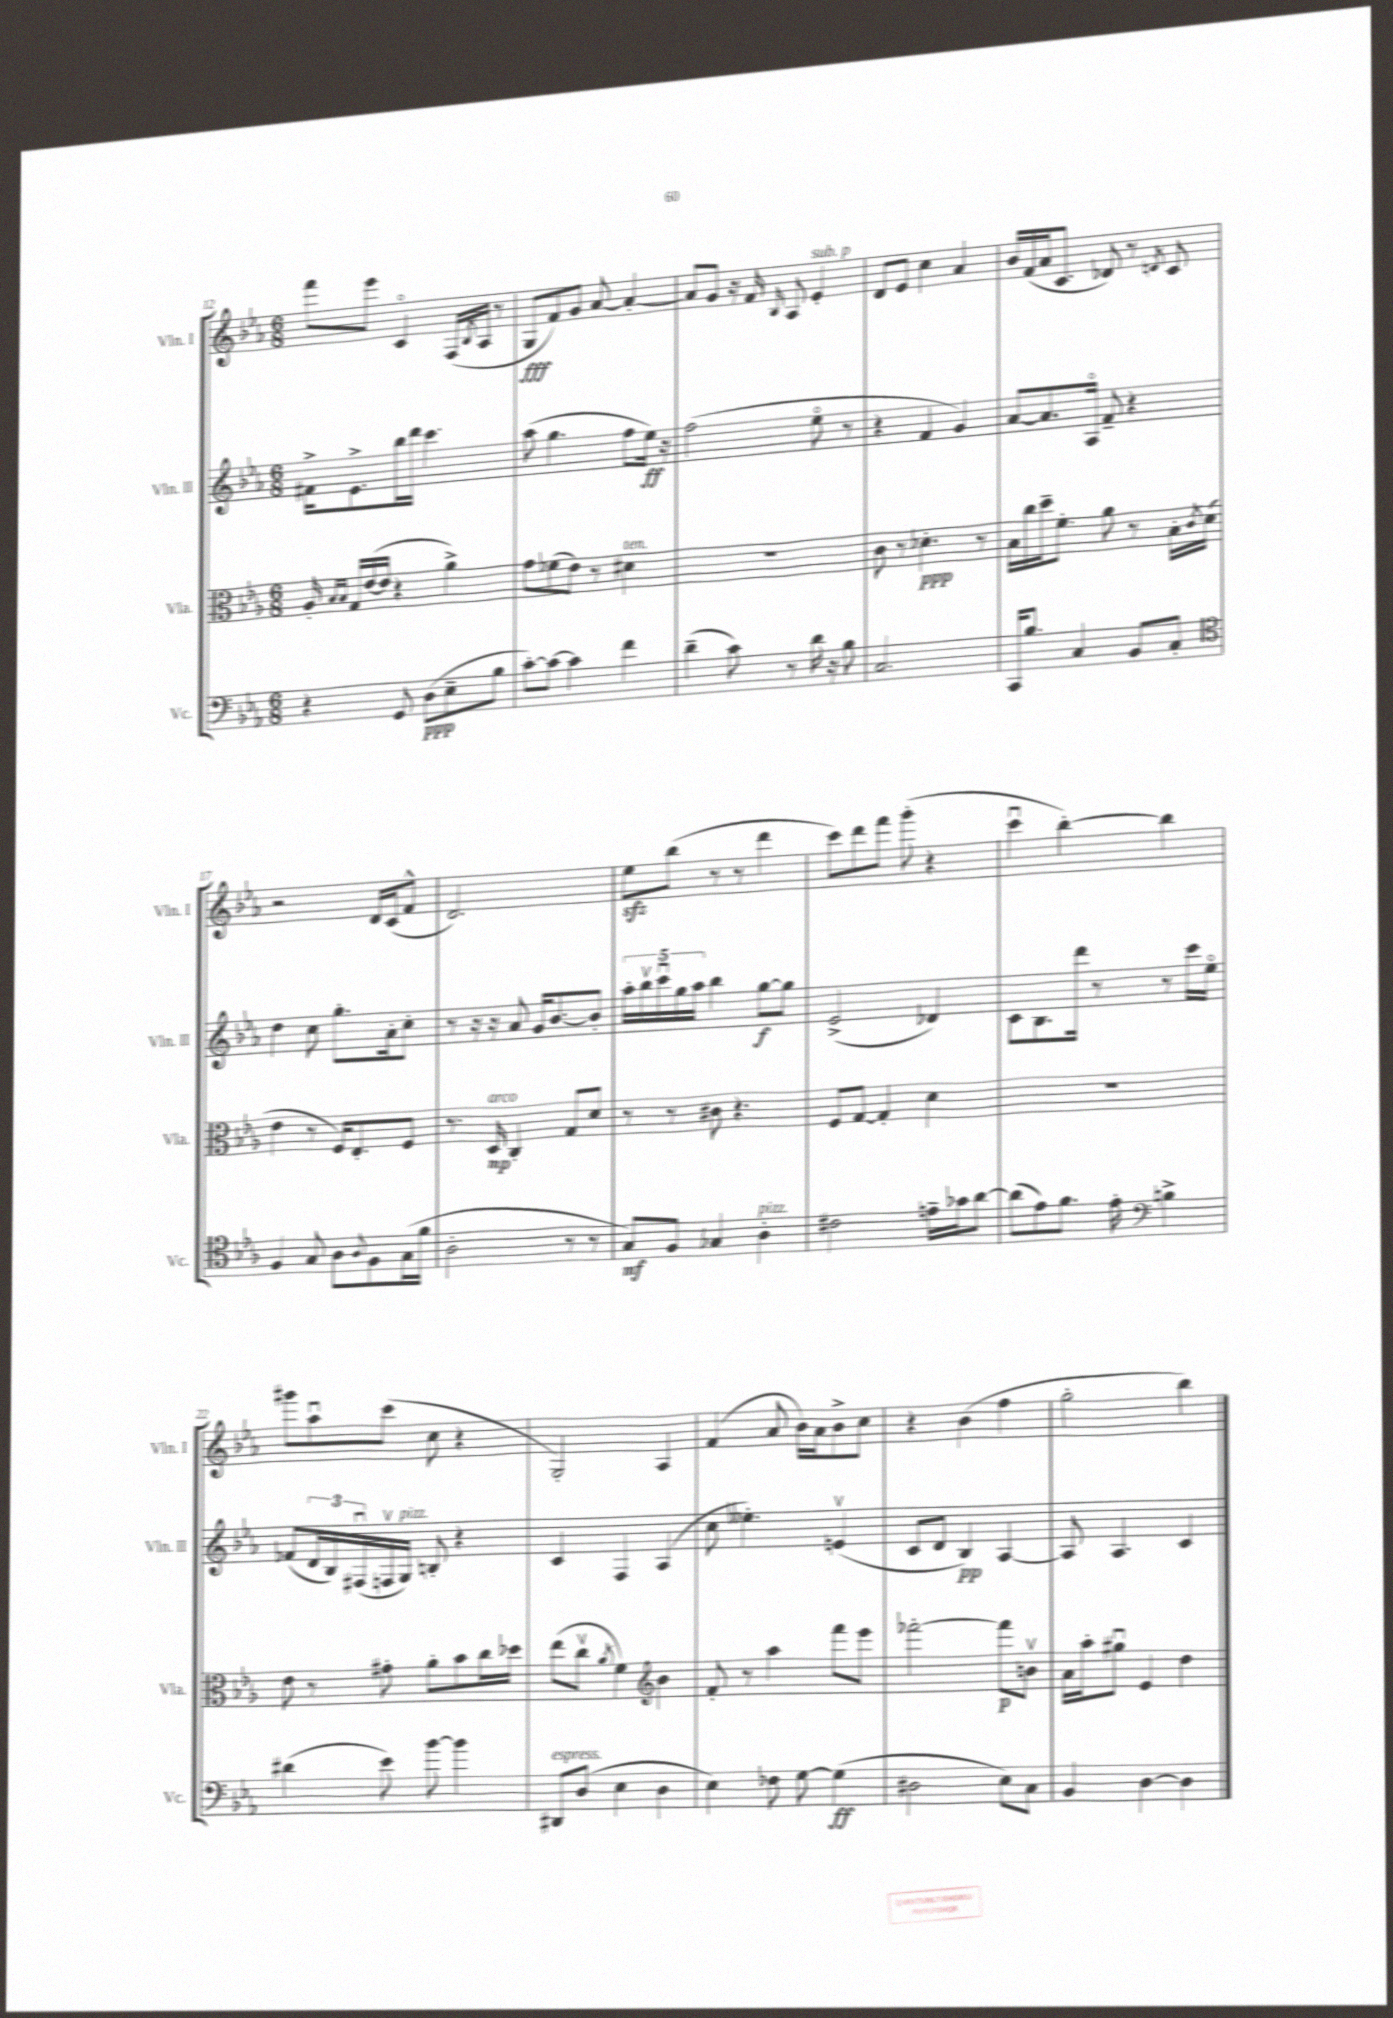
<<
\new StaffGroup <<
\new Staff = "s0" \with { instrumentName = "Vln. I" shortInstrumentName = "Vln. I" } {
    \clef treble \key ees \major \numericTimeSignature \time 6/8
    f'''8 ees'''8 c'4\flageolet f16( \acciaccatura { bes8 } aes16 r8 |
    g8\fff f'8) g'8 aes'8~ aes'4~-. |
    aes'8 g'8 r16 f'16 \grace { bes16 } aes8 ees'4-.^\markup { \italic "sub. p" } |
    d'8 ees'8 c''4 aes'4 |
    bes'16 f'16( aes'16 c'8. des'8) r8 \acciaccatura { d'8 } c'8 |
    r2 d'16 c'16( f'8-^ |
    d'2.) |
    ees''8\sfz bes''8( r8 r8 d'''4 |
    c'''8) d'''8 f'''8 g'''8-.( r4 |
    c'''4\downbow bes''4~-.) bes''4 |
    gis'''8 aes''8\downbow c'''8( c''8 r4 |
    g2-.) aes4 |
    f'4( aes'8 bes'16) aes'16 bes'8-> c''8 |
    r4 bes'4( f''4 |
    g''2-. bes''4) \bar "|." |
}
\new Staff = "s1" \with { instrumentName = "Vln. II" shortInstrumentName = "Vln. II" } {
    \clef treble \key ees \major \numericTimeSignature \time 6/8
    fis'16-> ees'8.-> bes''16 d'''16 c'''4. |
    aes''8( g''4. f''8 ees''16\ff) r16 |
    f''2( ees''8\flageolet r8 |
    r4 f'4 g'4) |
    aes'8~ aes'8. aes16\flageolet f'8-- r4 |
    d''4 c''8 g''8.-. aes'16-. c''8-. |
    r8 r16 r16 aes'8 g'16 bes'8.~ bes'8-. |
    \tuplet 5/4 { aes''16-. bes''16\upbow c'''16\downbow g''16 aes''16 } bes''4 g''8~\f g''8 |
    ees'2->( des'4) |
    c'8 bes8. d'''16 r8 r8 c'''16 ees''16\flageolet |
    fes'8( \tuplet 3/2 { d'16 bes16) fis16\downbow( } f16\upbow g16^\markup { \italic "pizz." }) b8-. r4 |
    c'4 f4 aes4( |
    c''8 eeses''4.-.) e'4\upbow( |
    c'8 d'8 bes4\pp) aes4~ |
    aes8 aes4. c'4 \bar "|." |
}
\new Staff = "s2" \with { instrumentName = "Vla." shortInstrumentName = "Vla." } {
    \clef alto \key ees \major \numericTimeSignature \time 6/8
    aes16-. \grace { bes16 bes16 } g16 ees'16~( ees'16 r4 aes'4->) |
    g'8 fes'8( ees'8) r8 dis'4^\markup { \italic "ten." } |
    R2. |
    c'8 r8 des'4.-.\ppp r8 |
    bes16 c''16 d''16-- f'8.-. aes'8 r8 bes16-. \acciaccatura { c'8 } d'16( |
    ees'4 r8 f16) ees8.-. f8 |
    r8. d16\mp^\markup { \italic "arco" } c4-. g8 d'8 |
    r8 r8 cis'8 r4. |
    f8 g8~ g4-. d'4 |
    R2. |
    ees'8 r8 gis'8-. aes'8-. bes'8 c''16 des''16 |
    ees''8( c''8\upbow \acciaccatura { aes'8 } f'4) \clef treble bes'4 |
    f'8-. r8 aes''4 f'''8 ees'''8 |
    fes'''2~-. fes'''8\p b'8\upbow |
    aes'16 aes''16-. gis''8\downbow ees'4 d''4 \bar "|." |
}
\new Staff = "s3" \with { instrumentName = "Vc." shortInstrumentName = "Vc." } {
    \clef bass \key ees \major \numericTimeSignature \time 6/8
    r4 g,8 d8\ppp( ees8-- bes8 |
    c'8~-.) c'8~ c'4 f'4 |
    d'4--( c'8) r8 d'16 r16 bes8 |
    c2. |
    c,16 bes8. c4 bes,8 c8-. |
    \clef tenor f4 g8 aes8 \appoggiatura { aes8 } f8 g16( f'16 |
    aes2-. r8 r8 |
    g8\mf) f8 ges4 aes4-.^\markup { \italic "pizz." } |
    cis'2 e'16-- ges'16 aes'8~ |
    aes'8( ees'8) f'8. ees'16-. \clef bass b4-> |
    dis'4( ees'8) bes'8~ bes'4 |
    dis,8^\markup { \italic "espress." } d8( ees4 d4 |
    ees4) fes8 g8~ g4\ff( |
    dis2 ees8) c8 |
    bes,4 d4~ d4 \bar "|." |
}
>>
>>
\layout { \context { \Score currentBarNumber = #12 } }
